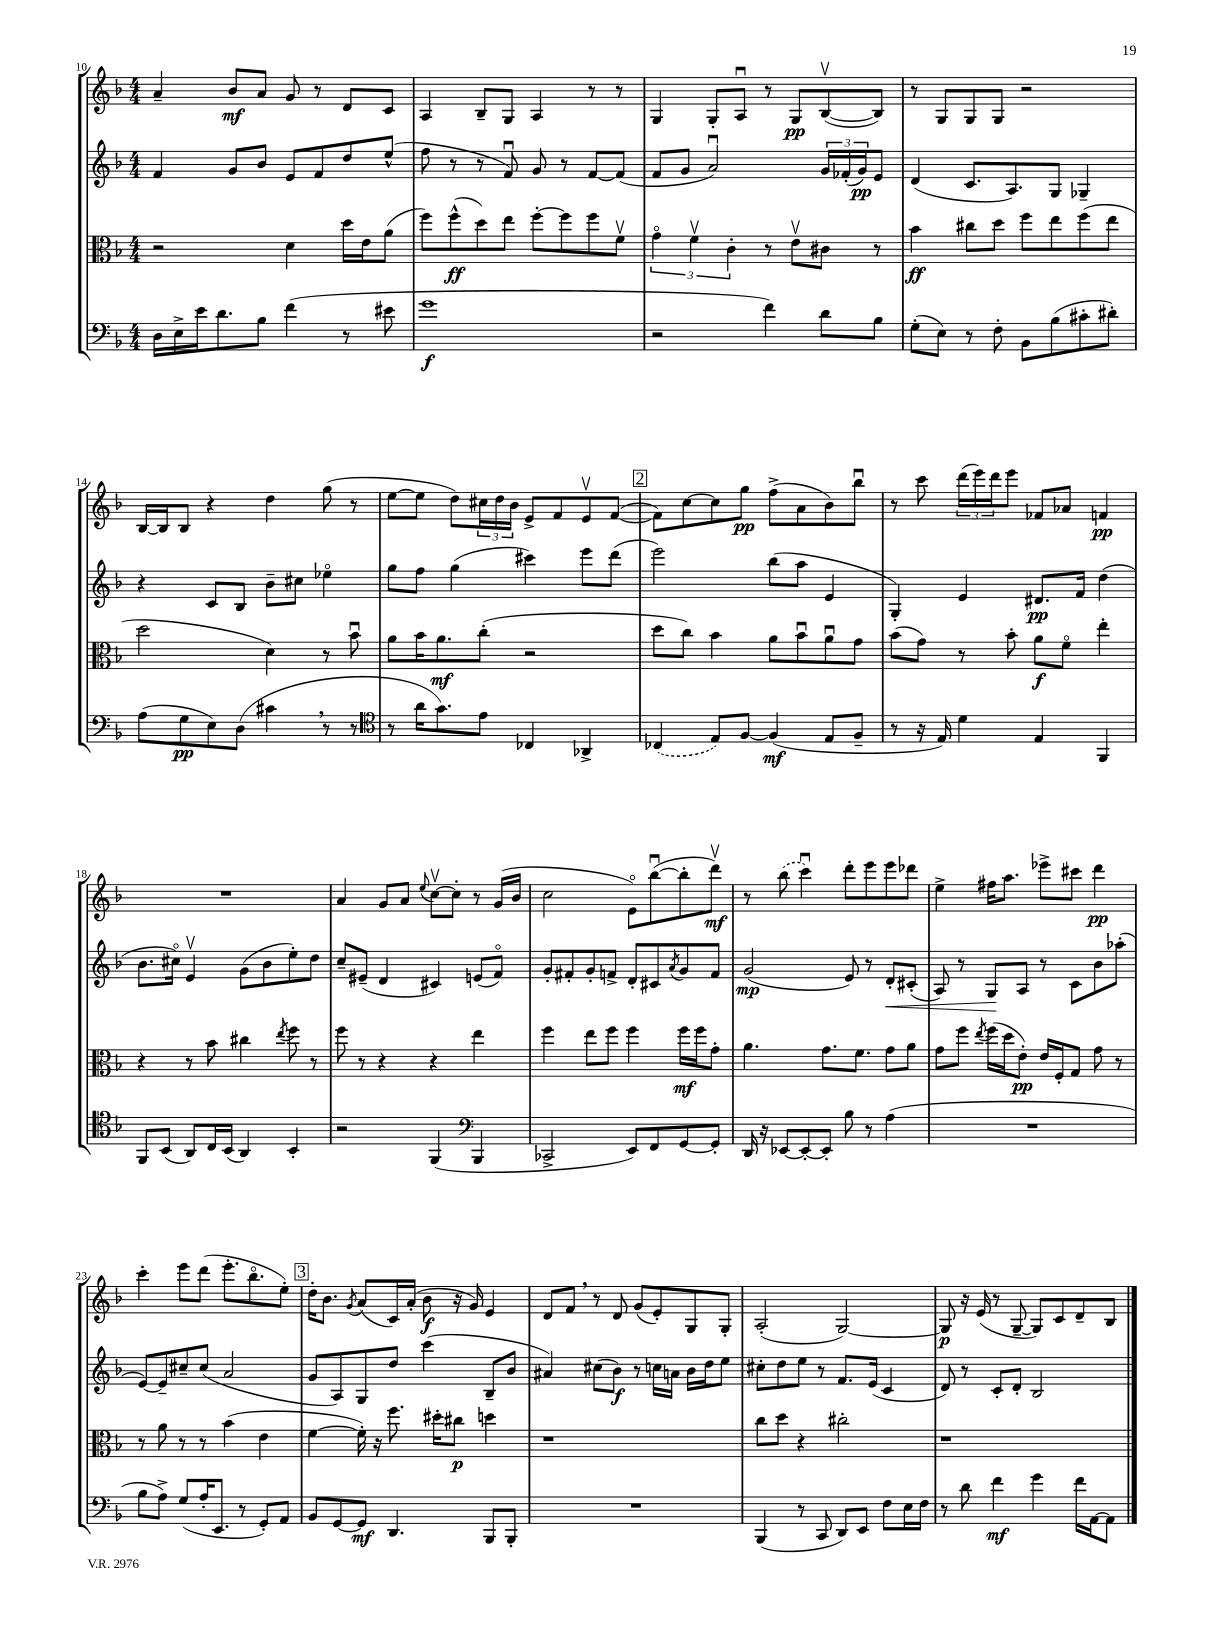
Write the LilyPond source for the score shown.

<<
\new StaffGroup <<
\new Staff = "s0" {
    \clef treble \key f \major \numericTimeSignature \time 4/4
    a'4-- bes'8\mf a'8 g'8 r8 d'8 c'8 |
    a4 bes8-- g8 a4 r8 r8 |
    g4 g8-. a8\downbow r8 g8\pp bes8~\upbow( bes8) |
    r8 g8 g8 g8 r2 |
    bes16~ bes16 bes8 r4 d''4 g''8( r8 |
    e''8~ e''8 d''8) \tuplet 3/2 { cis''16 d''16 bes'16 } e'8-> f'8 e'8\upbow f'8~( |
    \mark \markup { \box "2" } f'8) c''8~ c''8 g''8\pp f''8->( a'8 bes'8) bes''8\downbow |
    r8 c'''8 \tuplet 3/2 { d'''16( e'''16) d'''16 } e'''8 fes'8 aes'8 f'4\pp |
    R1 |
    a'4 g'8 a'8 \appoggiatura { e''8 } c''8~\upbow c''8-. r8 g'16( bes'16 |
    c''2 e'8\flageolet) bes''8~\downbow( bes''8-. d'''8\upbow\mf) |
    r8 \once \slurDashed bes''8( c'''4\downbow) d'''8-. e'''8 e'''8 des'''8 |
    e''4-> fis''16 a''8. ees'''8-> cis'''8 d'''4\pp |
    c'''4-. e'''8 d'''8( e'''8.-. bes''8.\flageolet e''8-.) |
    \mark \markup { \box "3" } d''16-. bes'8. \acciaccatura { g'8 } a'8( c'16) a'16-.( bes'8\f r16 g'16) e'4 |
    d'8 f'8 \breathe r8 d'8 g'8( e'8-.) g8 g8-. |
    a2-.( g2~) |
    g8\p r16 e'16( r8 g8~-- g8) c'8 d'8-- bes8 \bar "|." |
}
\new Staff = "s1" {
    \clef treble \key f \major \numericTimeSignature \time 4/4
    f'4 g'8 bes'8 e'8 f'8 d''8 e''8-^( |
    f''8 r8 r8 f'8\downbow) g'8 r8 f'8~ f'8( |
    f'8 g'8 a'2\downbow) \tuplet 3/2 { g'16 fes'16-.( g'16\pp) } e'8 |
    d'4( c'8. a8.) g8 ges4-- |
    r4 c'8 bes8 bes'8-- cis''8 ees''4\flageolet |
    g''8 f''8 g''4( cis'''4) e'''8 d'''8( |
    \mark \markup { \box "2" } e'''2) bes''8( a''8 e'4 |
    g4-.) e'4 dis'8.\pp f'16 d''4( |
    bes'8. cis''16\flageolet) e'4\upbow g'8( bes'8 e''8-.) d''8 |
    c''8-- eis'8--( d'4 cis'4) e'8( f'8\flageolet) |
    g'8-. fis'8-. g'8-. f'8-> d'8-. cis'8 \acciaccatura { a'8 } g'8 f'8 |
    g'2\mp( e'8) r8 d'8-.\< cis'8-.( |
    a8) r8 g8\! a8 r8 c'8 bes'8 aes''8-.( |
    e'8~) e'8-- cis''8-- cis''8( a'2 |
    \mark \markup { \box "3" } g'8 a8) g8 d''8 c'''4( bes8-- bes'8 |
    ais'4) cis''8( bes'8\f) r8 c''16 a'16 bes'16 d''16 e''8 |
    cis''8-. d''8 e''8 r8 f'8. e'16( c'4 |
    d'8) r8 c'8-. d'8-. bes2 \bar "|." |
}
\new Staff = "s2" {
    \clef alto \key f \major \numericTimeSignature \time 4/4
    r2 d'4 d''16 e'16 a'8( |
    f''8) f''8-^\ff( d''8) e''8 f''8~-. f''8 f''8 f'8\upbow |
    \tuplet 3/2 { g'4\flageolet f'4\upbow c'4-. } r8 e'8\upbow cis'8 r8 |
    bes'4\ff cis''8 d''8 f''8 e''8 f''8( e''8 |
    d''2 d'4) r8 bes'8\downbow |
    a'8 bes'16 a'8.\mf c''8-.( r2 |
    \mark \markup { \box "2" } d''8 c''8) bes'4 a'8 bes'8\downbow a'8\downbow g'8 |
    bes'8( g'8) r8 bes'8-. a'8\f f'8\flageolet e''4-. |
    r4 r8 bes'8 cis''4 \acciaccatura { e''8 } f''8 r8 |
    f''8 r8 r4 r4 e''4 |
    f''4 e''8 f''8 f''4 f''16\mf f''16 g'8-. |
    a'4. g'8. f'8. g'8 a'8 |
    g'8 f''8 \acciaccatura { e''8 } f''16( d''16 e'8-.\pp) e'16 f16-. g8 g'8 r8 |
    r8 a'8 r8 r8 bes'4( e'4 |
    \mark \markup { \box "3" } f'4~ f'16-.) r16 f''8. dis''16-. cis''8\p d''4 |
    r1 |
    c''8 d''8 r4 cis''2-. |
    r1 \bar "|." |
}
\new Staff = "s3" {
    \clef bass \key f \major \numericTimeSignature \time 4/4
    d16 e16-> e'16 d'8. bes8 f'4( r8 eis'8 |
    g'1\f |
    r2 f'4) d'8 bes8 |
    g8-.( e8) r8 f8-. bes,8 bes8( cis'8-. dis'8-.) |
    a8( g8\pp e8) d8( cis'4 \breathe r8 r8 |
    \clef tenor r8 a'16 g'8.) e'8 ces4 aes,4-> |
    \mark \markup { \box "2" } \once \slurDashed ces4( e8) f8~ f4\mf( e8 f8-- |
    r8 r16 e16) d'4 e4 f,4 |
    f,8 bes,8( a,8) c16 bes,16( a,4) bes,4-. |
    r2 f,4( \clef bass bes,,4 |
    ces,2-> e,8) f,8 g,8~ g,8-. |
    d,16 r16 ees,8~ ees,8~-. ees,8-. bes8 r8 a4( |
    R1 |
    bes8 a8->) g8( a16-. e,8. r8 g,8-.) a,8 |
    \mark \markup { \box "3" } bes,8 g,8~ g,8\mf d,4. bes,,8 bes,,8-. |
    R1 |
    bes,,4( r8 c,8 d,8) e,8 f8 e16 f16 |
    r8 d'8 f'4\mf g'4 f'16 a,16~ a,8 \bar "|." |
}
>>
>>
\layout { \context { \Score currentBarNumber = #10 } }
